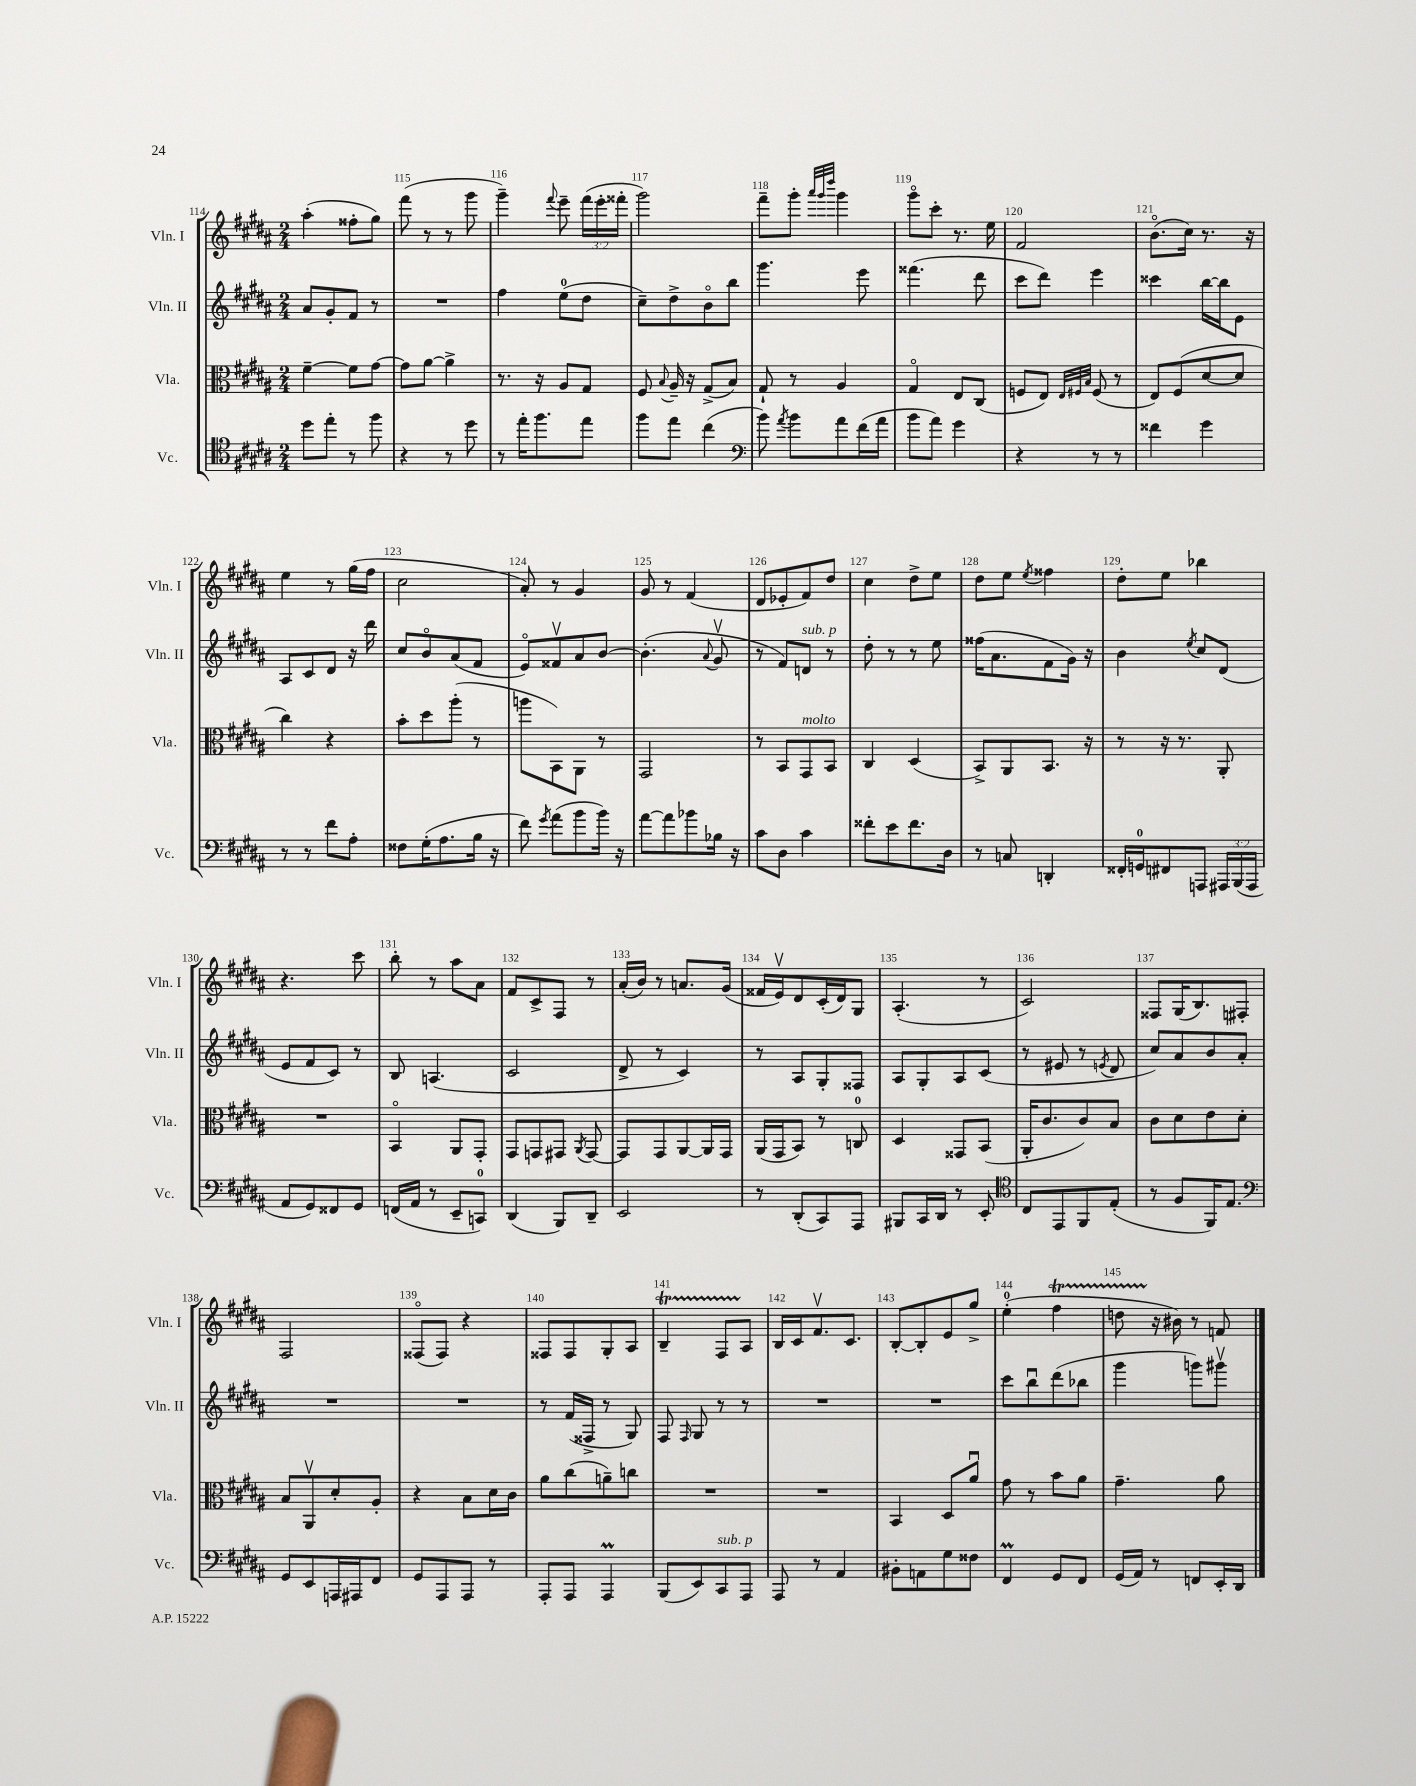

**kern	**kern	**kern	**kern
*staff4	*staff3	*staff2	*staff1
*clefC4	*clefC3	*clefG2	*clefG2
*k[f#c#g#d#a#]	*k[f#c#g#d#a#]	*k[f#c#g#d#a#]	*k[f#c#g#d#a#]
*M2/4	*M2/4	*M2/4	*M2/4
8dd#\L	[4f#~\	8a#/L	(4aa#'\
8ee'\J	.	8g#'/	.
8r	8f#\]L	8f#/J	8ff##'\L
8ff#\	[8g#\J	8r	8gg#\J)
=	=	=	=
4r	8g#\]L	2r	(8fff#\
.	[8a#\J	.	8r
8r	4a#^\]	.	8r
8dd#\	.	.	8ggg#\
=	=	=	=
8r	8.r	4ff#\	4ggg#~\)
16ee'\LK	.	.	.
8.ff#\	16r	.	.
.	.	.	8qqfff#/
.	8A#/L	(8ee\L	8eee~\
8ee\J	8G#/J	8dd#\J	(24fff#\LL
.	.	.	24eee'\
.	.	.	24fff##'\JJ
=	=	=	=
8ff#\L	8F#/	8cc#~\L)	2ggg#\)
.	8qqB/	.	.
8ee\J	16A#~/	8dd#^\	.
.	16r	.	.
(4cc#\	(8G#^/L	8bo\	.
.	8B/J)	8bb\J	.
=	=	=	=
*clefF4	*	*	*
8b\)	8G#`/	4.ggg#\	8fff#~\L
8qa#/	.	.	.
8b\L	8r	.	8ggg#'\J
.	.	.	32qqaaa#/LLL
.	.	.	32qqggg#/
.	.	.	32qqdddd#/JJJ
8a#\	4A#/	.	4ggg#\
(16f#\L	.	8eee\	.
16a#\JJ	.	.	.
=	=	=	=
8b\L	4G#o/	(4.fff##\	8ggg#o\L
8a#\J)	.	.	8ccc#'\J
4g#\	8E/L	.	8.r
.	(8C#/J	8ddd#\	.
.	.	.	16ee\
=	=	=	=
4r	8F/L	8ccc#\L	2f#/
.	8E/J)	8ddd#\J)	.
.	32qqE/LLL	.	.
.	32qqF#/	.	.
.	32qqB/JJJ	.	.
8r	(8F#/	4eee\	.
8r	8r	.	.
=	=	=	=
4f##\	8E/L)	4ccc##\	(8.bo\L
.	(8F#/	.	.
.	.	.	16cc#\Jk)
4g#\	[8d#/	[16bb\LL	8.r
.	.	16bb\]J	.
.	8d#/]J	8e\J	.
.	.	.	16r
=	=	=	=
8r	4cc#\)	8A#/L	4ee\
8r	.	8c#/	.
8f#\L	4r	8d#/J	8r
8A#'\J	.	16r	(16gg#\LL
.	.	16ddd#\	16ff#\JJ
=	=	=	=
8F##\L	8b'\L	8cc#/L	2cc#\
(16G#'\K	8dd#\	8bo/	.
8.A#\	.	.	.
.	(8aa#'\J	(8a#/	.
16B\Jk	8r	8f#/J	.
16r	.	.	.
=	=	=	=
8f#\)	8aa\L	8eo/L)	8a#'/)
8qg#/	.	.	.
(8a#\L	8BB\)	8f##v/	8r
8b\	8AA#\J	8a#/	4g#/
16b\Jk)	8r	[8b/J	.
16r	.	.	.
=	=	=	=
[8a#\L	2GG#/	(4.b'\]	8g#/
8a#\]	.	.	8r
8b-\	.	.	(4f#/
.	.	8qqa#/	.
16B-\Jk	.	8g#v/	.
16r	.	.	.
=	=	=	=
8c#\L	8r	8r	8d#/L
8D#\J	8BB/L	8f#/L)	8e-'/
4c#\	8GG#/	8d/J	8f#/)
.	8BB/J	8r	8dd#/J
=	=	=	=
8f##'\L	4C#/	8dd#'\	4cc#\
8e\	.	8r	.
8.f##\	(4D#/	8r	8dd#^\L
.	.	8ee\	8ee\J
16D#\Jk	.	.	.
=	=	=	=
8r	8BB^/L)	(16ff##\LK	8dd#\L
.	.	8.a#\	.
8C/	8AA#/	.	8ee\J
.	.	.	8qee/
4DD'/	8.BB/J	8f#\	4ff##\
.	.	16g#\Jk)	.
.	16r	16r	.
=	=	=	=
16FF##'/LL	8r	4b\	8dd#'\L
16GG/J	.	.	.
8FF#/	16r	.	8ee\J
.	8.r	.	.
.	.	8qee/	.
8AAA/J	.	8cc#/L	4bb-\
24AAA#/LL	8AA#'/	(8d#/J	.
(24BBB/	.	.	.
24AAA#/JJ	.	.	.
=	=	=	=
8AA#/L	2r	8e/L	4.r
8GG#/)	.	8f#/	.
8FF##/	.	8c#/J)	.
8GG#/J	.	8r	8ccc#\
=	=	=	=
(16FF/LL	4BBo/	8B/	8bb'\
16AA#/JJ	.	.	.
8r	.	(4.A/	8r
8EE~/L	8AA#/L	.	8aa#\L
8CC/J)	8GG#'/J	.	8a#\J
=	=	=	=
(4DD#/	8GG#/L	2c#/	8f#/L
.	8GG/	.	8c#^/
8BBB/L)	8GG#/J	.	8F#/J
.	8qAA#/	.	.
8DD#~/J	[8GG#/	.	8r
=	=	=	=
2EE/	8GG#/]L	8d#^/	(16a#'/LL
.	.	.	16b/JJ)
.	8GG#/	8r	8r
.	[8AA#/	4c#/)	8.a/L
.	16AA#/]L	.	.
.	16GG#/JJ	.	(16g#/Jk
=	=	=	=
8r	(16AA#/LL	8r	16f##/LL
.	16GG#/J	.	16ev/J)
(8DD#'/L	8BB/J)	8A#/L	8d#/
8CC#/)	8r	8G#'/	(16c#'/L
.	.	.	16d#/J)
8AAA#/J	8C/	8F##/J	8G#/J
=	=	=	=
8BBB#/L	4D#/	8A#/L	(4.A#'/
16CC#/L	.	8G#'/	.
16DD#/JJ	.	.	.
8r	8GG##/L	8A#/	.
8EE'/	(8BB/J	(8c#/J	8r
=	=	=	=
*clefC4	*	*	*
8C#/L	16AA#'/LK	8r	2c#/)
.	8.c#/	.	.
8EE/	.	8e#/	.
8FF#/	8c#/)	8r	.
.	.	8qe/	.
(8E'/J	8B/J	8d#/	.
=	=	=	=
8r	8c#\L	8cc#/L)	8F##/L
8F#/L	8d#\	8a#/	(16G#/K
.	.	.	8.B/)
16FF#/K)	8e\	8b/	.
8.E/J	.	.	.
.	8d#'\J	8a#'/J	8F#'/J
=	=	=	=
*clefF4	*	*	*
8GG#/L	8B/L	2r	2F#/
8EE/	8AA#v/	.	.
16AAA/L	8d#'/	.	.
16AAA#/J	.	.	.
8FF#/J	8A#'/J	.	.
=	=	=	=
8GG#/L	4r	2r	(8F##o/L
8AAA#/	.	.	8F##/J)
8AAA#/J	8B\L	.	4r
8r	16d#\L	.	.
.	16c#\JJ	.	.
=	=	=	=
8AAA#'/L	8a#\L	8r	8F##/L
8AAA#/J	(8cc#\	(16f#/LL	8F##/
.	.	16F##^/JJ	.
4AAA#/	8a~\)	8r	8G#'/
.	8cc\J	8G#/)	8A#/J
=	=	=	=
(8BBB/L	2r	8F#/	4B~/
.	.	16qqF#/	.
8EE/)	.	8G#/	.
8CC#/	.	8r	8F#/L
8AAA#/J	.	8r	8A#/J
=	=	=	=
8AAA#/	2r	2r	16B/LL
.	.	.	16c#/J
8r	.	.	8.f#v/
4AA#/	.	.	.
.	.	.	8.c#/J
=	=	=	=
8BB#'\L	4BB/	2r	[8B'/L
8AA\	.	.	8B'/]
8G#\	8D#/L	.	8e/
8F##\J	8a#u/J	.	8gg#^/J
=	=	=	=
4FF#/	8g#\	8ccc#\L	(4ee'\
.	8r	8bbu\	.
8GG#/L	8b\L	(8ddd#\	4ff#\
8FF#/J	8a#\J	8bb-\J	.
=	=	=	=
(16GG#/LL	4.g#~\	4ggg#\	8dd\
16AA#/JJ)	.	.	.
8r	.	.	16r
.	.	.	16b#\)
8FF/L	.	8ggg\L)	8r
16EE'/L	8a#\	8ggg#v\J	8f/
16DD#/JJ	.	.	.
==	==	==	==
*-	*-	*-	*-
